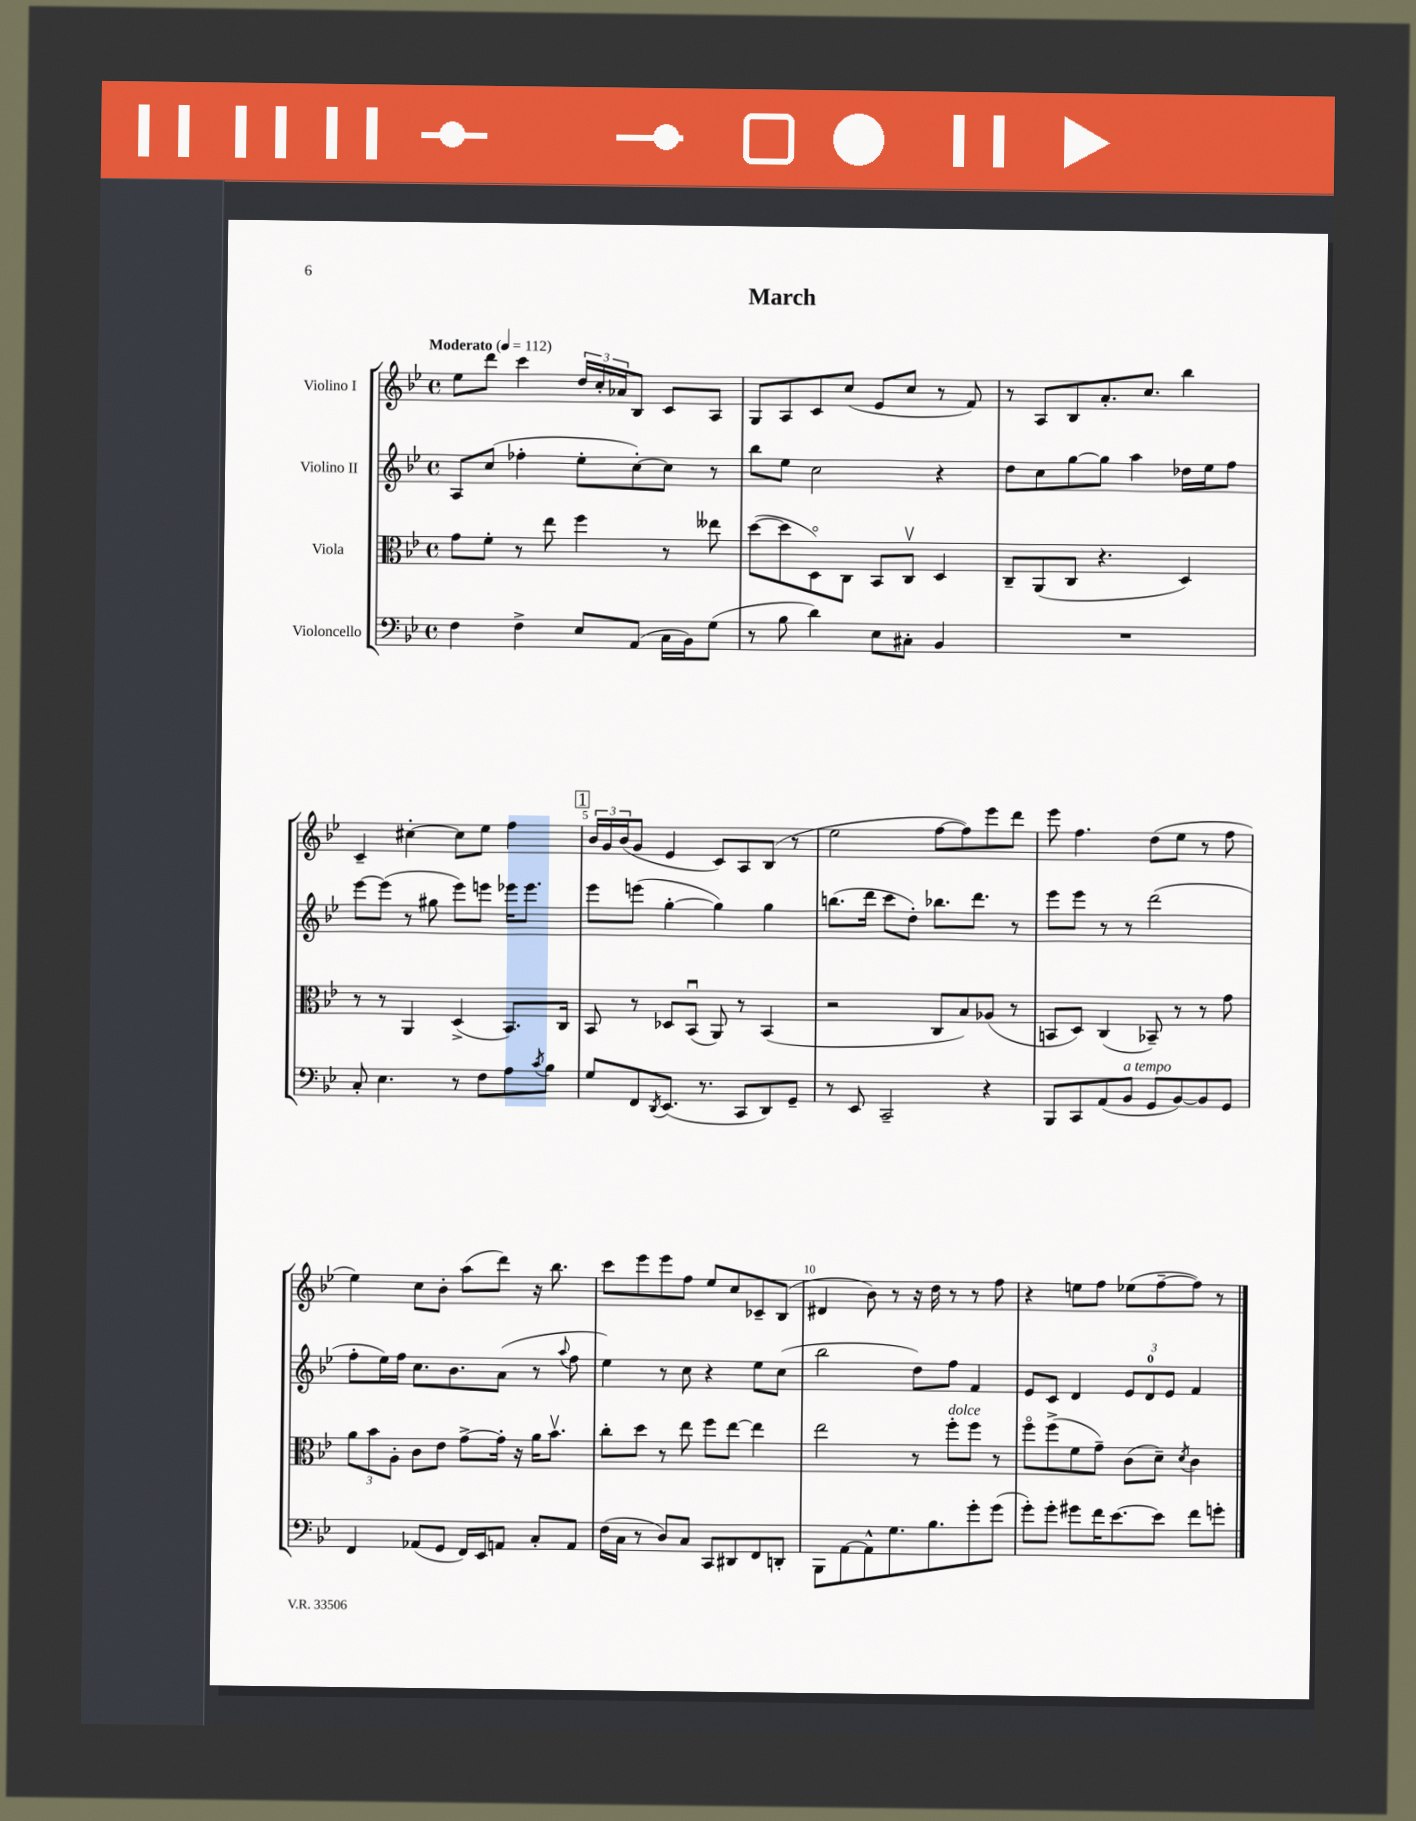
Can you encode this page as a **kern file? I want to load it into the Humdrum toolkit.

**kern	**kern	**kern	**kern
*staff4	*staff3	*staff2	*staff1
*clefF4	*clefC3	*clefG2	*clefG2
*k[b-e-]	*k[b-e-]	*k[b-e-]	*k[b-e-]
*M4/4	*M4/4	*M4/4	*M4/4
*met(c)	*met(c)	*met(c)	*met(c)
*MM112	*MM112	*MM112	*MM112
4F\	8g\L	8A/L	8ee-\L
.	8f'\J	(8cc/J	8ddd\J
4F^\	8r	4ff-'\	4ccc\
.	8ee-\	.	.
8E-/L	4ff\	8ee-'\L	24dd/LL
.	.	.	24cc'/
.	.	.	24a-/J
(8AA/J	.	[8cc'\)	8B-/J
16C\LL	8r	8cc\]J	8c/L
16BB-\J)	.	.	.
(8G\J	8ee--\	8r	8A/J
=	=	=	=
8r	([8dd\L	8bb-\L	8G/L
8B-\	8dd\]	8ee-\J	8A/
4d\)	8Do\)	2cc\	8c/
.	8C\J	.	(8cc/J
8E-\L	8BB-/L	.	8e-/L
8C#'\J	8Cv/J	.	8cc/J
4BB-/	4D/	4r	8r
.	.	.	8f/)
=	=	=	=
1r	8C~/L	8dd\L	8r
.	(8AA/	8cc\	8A/L
.	8C/J	[8gg\	8B-/
.	4.r	8gg\]J	8.a'/
.	.	4aa\	.
.	.	.	8.cc/J
.	4D/)	16dd-\LL	4bb-\
.	.	16ee-\J	.
.	.	8ff\J	.
=	=	=	=
8C'/	8r	[8eee-\L	4c~/
4.E-\	8r	(8eee-\]J	.
.	4AA/	8r	[4cc#'\
.	.	8gg#\	.
8r	(4D^/	8eee-\L)	8cc#\]L
8F\L	.	8eee\J	8ee-\J
8A\	8.BB-/L)	16eee-\LK	4ff\
.	.	8.eee-\J	.
8qc/	.	.	.
8B-\J	.	.	.
.	16C/Jk	.	.
=	=	=	=
8G/L	8BB-/	8eee-\L	24b-/LL
.	.	.	24g/
.	.	.	(24b-/J
8FF/	8r	(8eee\J	8g/J
8qDD/	.	.	.
(8.EE-/J	8D-/L	[4gg'\	4e-/
.	(8BB-u/J	.	.
8.r	.	.	.
.	8AA/)	4gg\])	8c/L)
8CC/L	8r	.	8A/
8DD/)	(4BB-/	4gg\	(8B-/J
8GG~/J	.	.	8r
=	=	=	=
8r	2r	(8.bb\L	2ee-\
8EE-/	.	.	.
.	.	16ddd\Jk	.
2CC~/	.	8ccc\L	.
.	.	8dd'\J)	.
.	8C/L	8.bb-\L	[8ff\L
.	8B-/)	.	8ff\])
.	.	8.ddd\J	.
4r	(8A-/J	.	8eee-\
.	8r	8r	8ddd\J
=	=	=	=
8BBB-/L	8BB/L	8eee-\L	8eee-\
8CC/	8D/J)	8eee-\J	4.ff\
(8AA/	(4C/	8r	.
8BB-/J	.	8r	.
8GG/L	8BB-~/)	(2ddd\	(8dd\L
[8BB-/)	8r	.	8ee-\J
8BB-/]	8r	.	8r
8GG/J	8g\	.	8ff\
=	=	=	=
4FF/	12a\L	8ff'\L	4ee-\)
.	12b-\	.	.
.	.	16ee-\L)	.
.	12A'\J	.	.
.	.	16ff\JJ	.
(8AA-/L	8c\L	8.cc\L	8cc\L
8GG/J	8e-\J	.	8b-'\J
.	.	8.b-\	.
16FF/LL)	[8g^\L	.	(8aa\L
16EE-/J	.	.	.
8AA/J	16g'\]Jk	(8a\J	8ddd\J)
.	16r	.	.
8C'/L	16a\LK	8r	16r
.	8.b-v\J	.	8.bb-\
.	.	8qqaa/	.
8AA/J	.	8ff\	.
=	=	=	=
(16F\LL	8cc'\L	4ee-\)	8ccc\L
16C\JJ	.	.	.
8r	8dd\J	.	8eee-\
8D/L)	8r	8r	8eee-\
8C/J	8ee-\	8cc\	8ff\J
8CC/L	8ff\L	4r	8ee-/L
8DD#/	[8ee-\J	.	8cc/
8FF/	4ee-\]	8ee-\L	8c-~/
8DD'/J	.	(8cc\J	(8B-/J
=	=	=	=
8BBB-\L	2ee-\	2bb-\	4d#/
[8AA\	.	.	.
8AA^^\]	.	.	8b-\)
8.G\	.	.	8r
.	8r	8dd\L)	16r
8.B-\	.	.	16dd\
.	8ff'\L	8ff\J	8r
8g'\	8ff\J	4f/	8r
(8g\J	8r	.	8ff\
=	=	=	=
8g'\L)	8ffo\L	8e-/L	4r
8g'\J	(8ff^\	8c/J	.
8g#\L	8f\	4d/	8ee\L
16f\K	8g~\J)	.	8ff\J
[8.e-\	.	.	.
.	(8c\L	12e-/L	(8ee-\L
.	.	12d/	.
8e-\]J	8d~\J)	.	[8ff~\
.	.	12e-/J	.
.	8qd/	.	.
8f\L	4c\	4f/	8ff\]J)
8g'\J	.	.	8r
==	==	==	==
*-	*-	*-	*-
